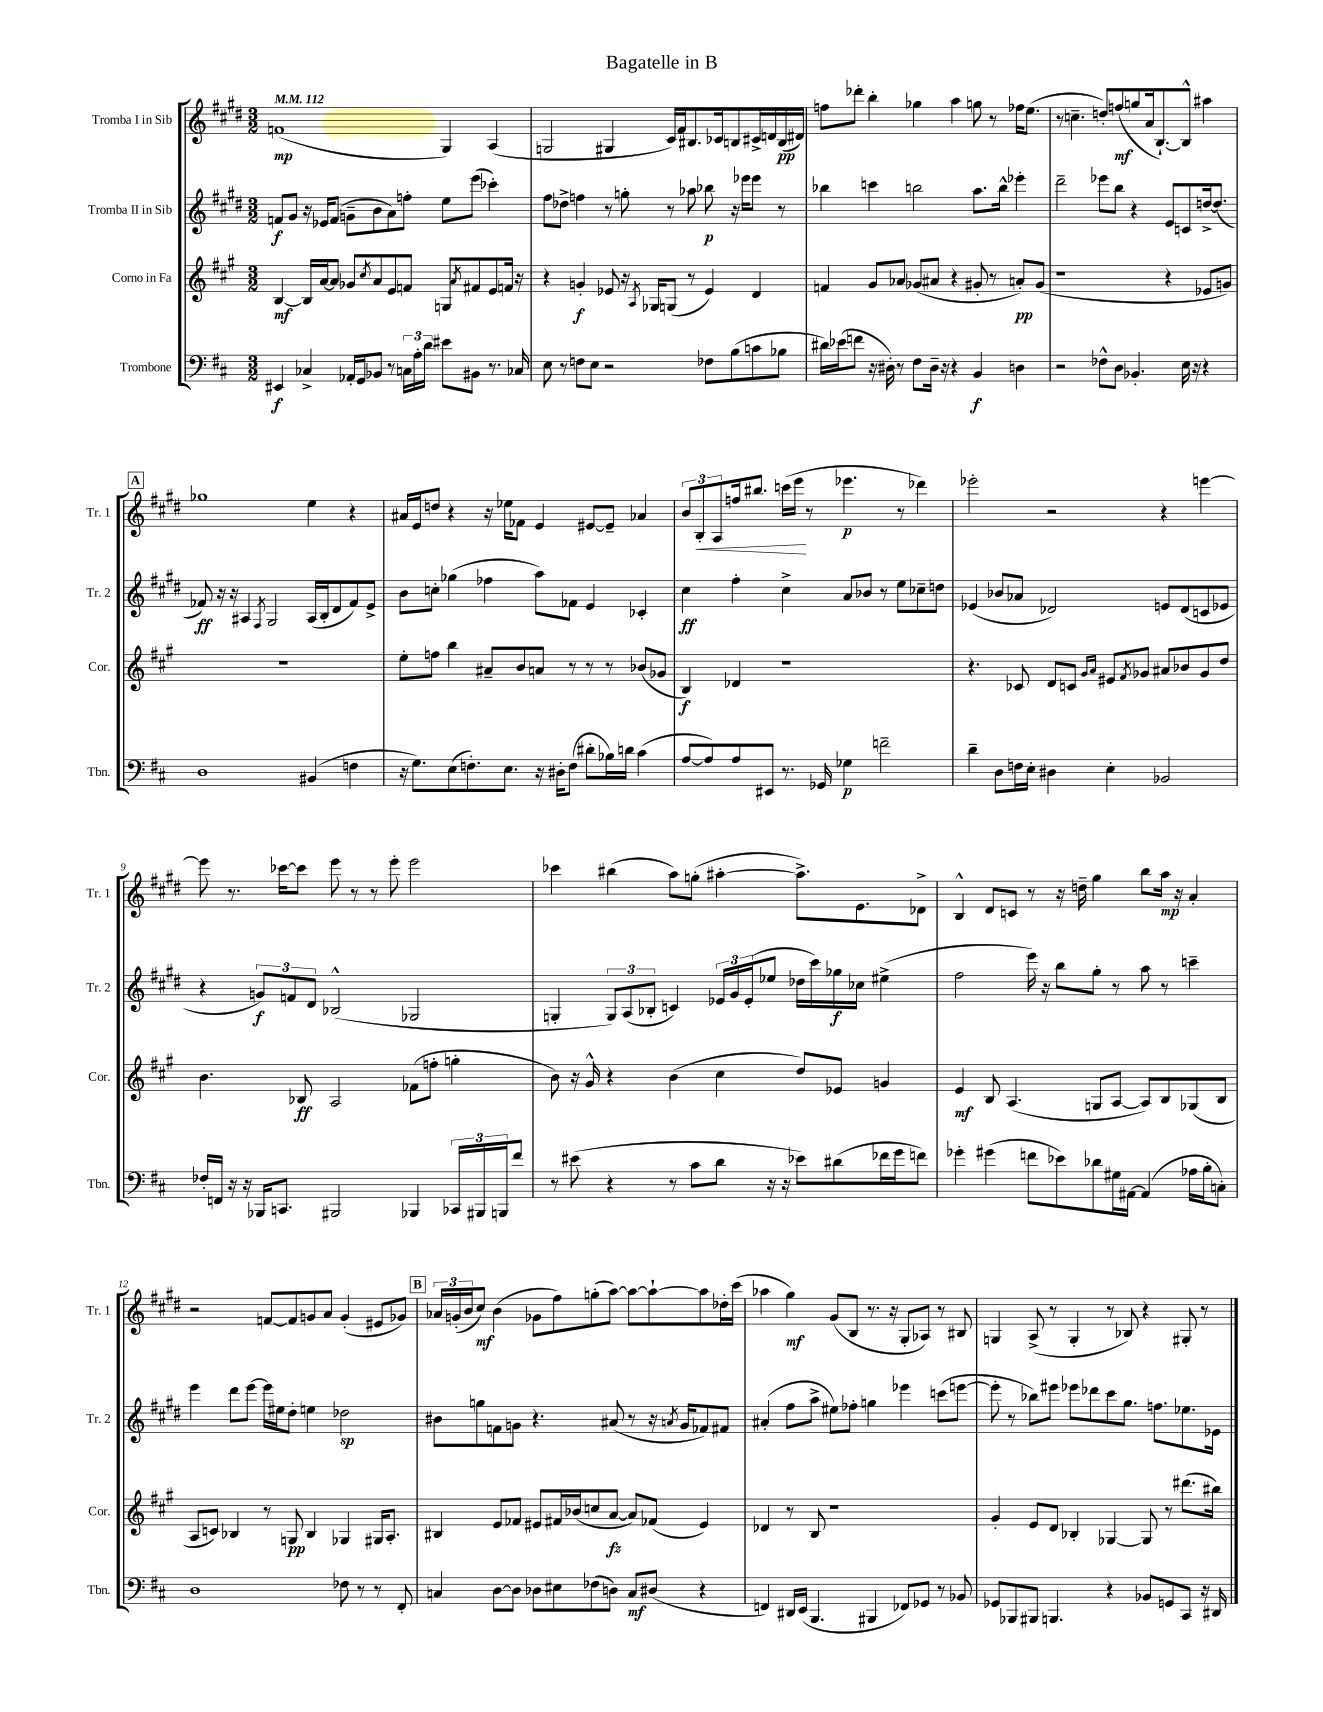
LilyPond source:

\header { title = "Bagatelle in B" }
<<
\new StaffGroup <<
\new Staff = "s0" \with { instrumentName = "Tromba I in Sib" shortInstrumentName = "Tr. 1" } {
    \clef treble \key e \major \numericTimeSignature \time 3/2 \tempo 4 = 112
    f'1\mp( gis4) a4( |
    g2 gis4 cis'16) fis'16 bis8. ces'16 b8 cis'16-> d'16 b16\pp( dis'16) |
    f''8 des'''8-. b''4-. ges''4 a''4 g''8 r8 fes''16 e''8.( |
    r8 c''4.-- d''8-.) f''8\mf( g''8 a'16 b8.~-!) b8-^ ais''4 |
    \mark \markup { \box "A" } ges''1 e''4 r4 |
    ais'16 e'16 d''8 r4 r16 ees''16 fes'8 e'4 eis'8~ eis'8-- aes'4 |
    \tuplet 3/2 { b'8 b8-.\< a8 } f''16 bis''8. c'''16( e'''16\! r8 ees'''4.\p r8 des'''4) |
    ees'''2-. r2 r4 e'''4~ |
    e'''8 r8. ces'''16~ ces'''8 e'''8 r8 r8 e'''8-. e'''2 |
    ces'''4 bis''4( a''8) g''8-.( ais''4~-. ais''8.->) e'8. des'8-> |
    b4-^ dis'8 c'8 r8 r16 d''16-- gis''4 b''8 a''16\mp r16 a'4-. |
    r2 f'8~ f'8 g'8 a'8 g'4-.( eis'8 ges'8) |
    \mark \markup { \box "B" } \tuplet 3/2 { aes'16 g'16-.( b'16 } cis''8\mf) b'4( ges'8 fis''8) g''8-.( a''8~) a''8~ a''8~-! a''8 des''16-. cis'''16( |
    aes''4 gis''4\mf) gis'8( b8 r8. r16 gis8-. aes8) r8 bis8 |
    g4 a8->( r8 g4-. r8 bes8) r4 gis8-. r8 \bar "|." |
}
\new Staff = "s1" \with { instrumentName = "Tromba II in Sib" shortInstrumentName = "Tr. 2" } {
    \clef treble \key e \major \numericTimeSignature \time 3/2
    f'8\f gis'8 r16 ees'16 f'8( g'8-- b'8 a'8) f''8-. e''8 e'''8( ces'''4-.) |
    fis''8 des''8-> f''4 r8 g''8-. r8 aes''8 bes''8\p r16 ees'''16 ees'''8 r8 |
    bes''4 c'''4 b''2 a''8. b''16-^ ees'''4-. |
    dis'''2-- ees'''8 b''8 r4 e'8 c'8 d''16~-> d''8.( |
    \mark \markup { \box "A" } fes'8\ff) r16 r16 ais4 \acciaccatura { fis8 } gis2 ais16( b16-. dis'8 fes'8) e'8-> |
    b'8 c''8-. ges''4( fes''4 a''8) fes'8 e'4 ces'4-. |
    cis''4\ff fis''4-. cis''4-> a'8 bes'8 r8 e''8 ces''8-- d''8 |
    ees'4( bes'8 aes'8 des'2) e'8 des'8( c'8 ees'8 |
    r4 \tuplet 3/2 { g'8\f) f'8 dis'8 } bes2-^( ges2 |
    g4-. \tuplet 3/2 { g8) a8( bes8-. } c'4) \tuplet 3/2 { ees'16 gis'16 ees'16-.( } ees''8 des''16 cis'''16) ges''16\f ces''16 eis''4->( |
    fis''2 e'''16) r16 b''8 gis''8-. r8 a''8 r8 c'''4-- |
    e'''4 dis'''8 e'''8~ e'''16 eis''16 dis''8-. e''4 des''2\sp |
    \mark \markup { \box "B" } bis'8 g''8 f'8 g'8 r4. ais'8( r8 r16 \acciaccatura { a'8 } g'16 fes'8) fis'8 |
    ais'4-.( fis''8 a''8-> eis''8) fes''8-. g''4 ees'''4 c'''8( e'''8~ |
    e'''8-. r8 bes''8) eis'''8 ees'''8 des'''8 cis'''8 gis''8. f''8. ees''8. ees'16 \bar "|." |
}
\new Staff = "s2" \with { instrumentName = "Corno in Fa" shortInstrumentName = "Cor." } {
    \clef treble \key a \major \numericTimeSignature \time 3/2
    b4~\mf b16 a'16~ a'8 ges'8 \acciaccatura { cis''8 } a'8 e'8 f'8 g8 \acciaccatura { a'8 } fis'8 e'8 f'16 r16 |
    r4 g'4-.\f ees'8 r16 \acciaccatura { a8 } ges16 g8( r8 ees'4) d'4 |
    f'4 gis'8 aes'8 ges'8( ais'8 r4 gis'8-. r8 a'8-.\pp) gis'8( |
    r1 r4 ees'8 g'8) |
    \mark \markup { \box "A" } R1. |
    e''8-. f''8 b''4 ais'8-- b'8 a'8 r8 r8 r8 bes'8( ges'8 |
    b4\f) des'4 r1 |
    r4. ces'8 d'8 c'8 \grace { gis'16 a'16 } eis'8 \acciaccatura { fis'8 } ges'8 ais'8 bes'8 ges'8 d''8 |
    b'4. bes8\ff a2 fes'8( f''8-. g''4-. |
    b'8) r16 gis'16-^ r4 b'4( cis''4 d''8) ees'8 g'4 |
    e'4\mf b8 a4.( g8 a8~ a8) b8 ges8( b8 |
    a8 c'8) bes4 r8 g8\pp bes4 ges4 gis16 a8.-. |
    \mark \markup { \box "B" } bis4 e'8 fes'8 eis'8 fis'16 bes'16( c''8 a'8~\fz a'8) fes'8( eis'4) |
    des'4 r8 b8 r1 |
    gis'4-. e'8 d'8 bes4-. ges4~ ges8 r8 dis'''8.( bis''16) \bar "|." |
}
\new Staff = "s3" \with { instrumentName = "Trombone" shortInstrumentName = "Tbn." } {
    \clef bass \key d \major \numericTimeSignature \time 3/2
    eis,4\f ces4-> aes,16-. g,16 bes,8 r8 \tuplet 3/2 { c16 a16-. d'16 } eis'8 bis,8 r8. ces16 |
    e8 r8 f8 e8 r2 fes8 b8( c'8 bes8 |
    dis'16) ees'16( f'8 r16 dis16-.) r8 fis8 dis16-- r16 r4 b,4\f d4 |
    r2 fes8-^ d8 bes,4.-. e16 r16 r4 |
    \mark \markup { \box "A" } d1 bis,4( f4 |
    r16 g8.) e8( f8.-.) e8. r16 dis16-. f8( dis'8-. bes16) d'16 cis'4( |
    a8~ a8) a8 eis,8 r8. ges,16 ges4\p f'2-- |
    d'4-- d8 f16 e16-. dis4 e4-. bes,2 |
    fes16-. f,16 r16 r16 bes,,16 c,8. bis,,2 bes,,4 \tuplet 3/2 { ces,16 bis,,16 b,,16 } fis'8 |
    r8 eis'8( r4 r8 cis'8 d'8 r16 r16 ees'8) dis'8( fes'16 g'16 f'8) |
    ges'4-. gis'4( f'8 ees'8) des'8 gis16 ais,16~ ais,4( aes16 b16-. c8-.) |
    d1 fes8 r8 r8 fis,8-. |
    \mark \markup { \box "B" } c4 d8~ d8 des8 eis8 fes8( d8) c8\mf dis8( r4 |
    f,4) dis,16 e,16( b,,4. bis,,4 fes,8) ges,8 r8 bes,8 |
    ges,8 bes,,8 bis,,8 b,,4. r4 bes,8 g,8 cis,8 r16 dis,16 \bar "|." |
}
>>
>>
